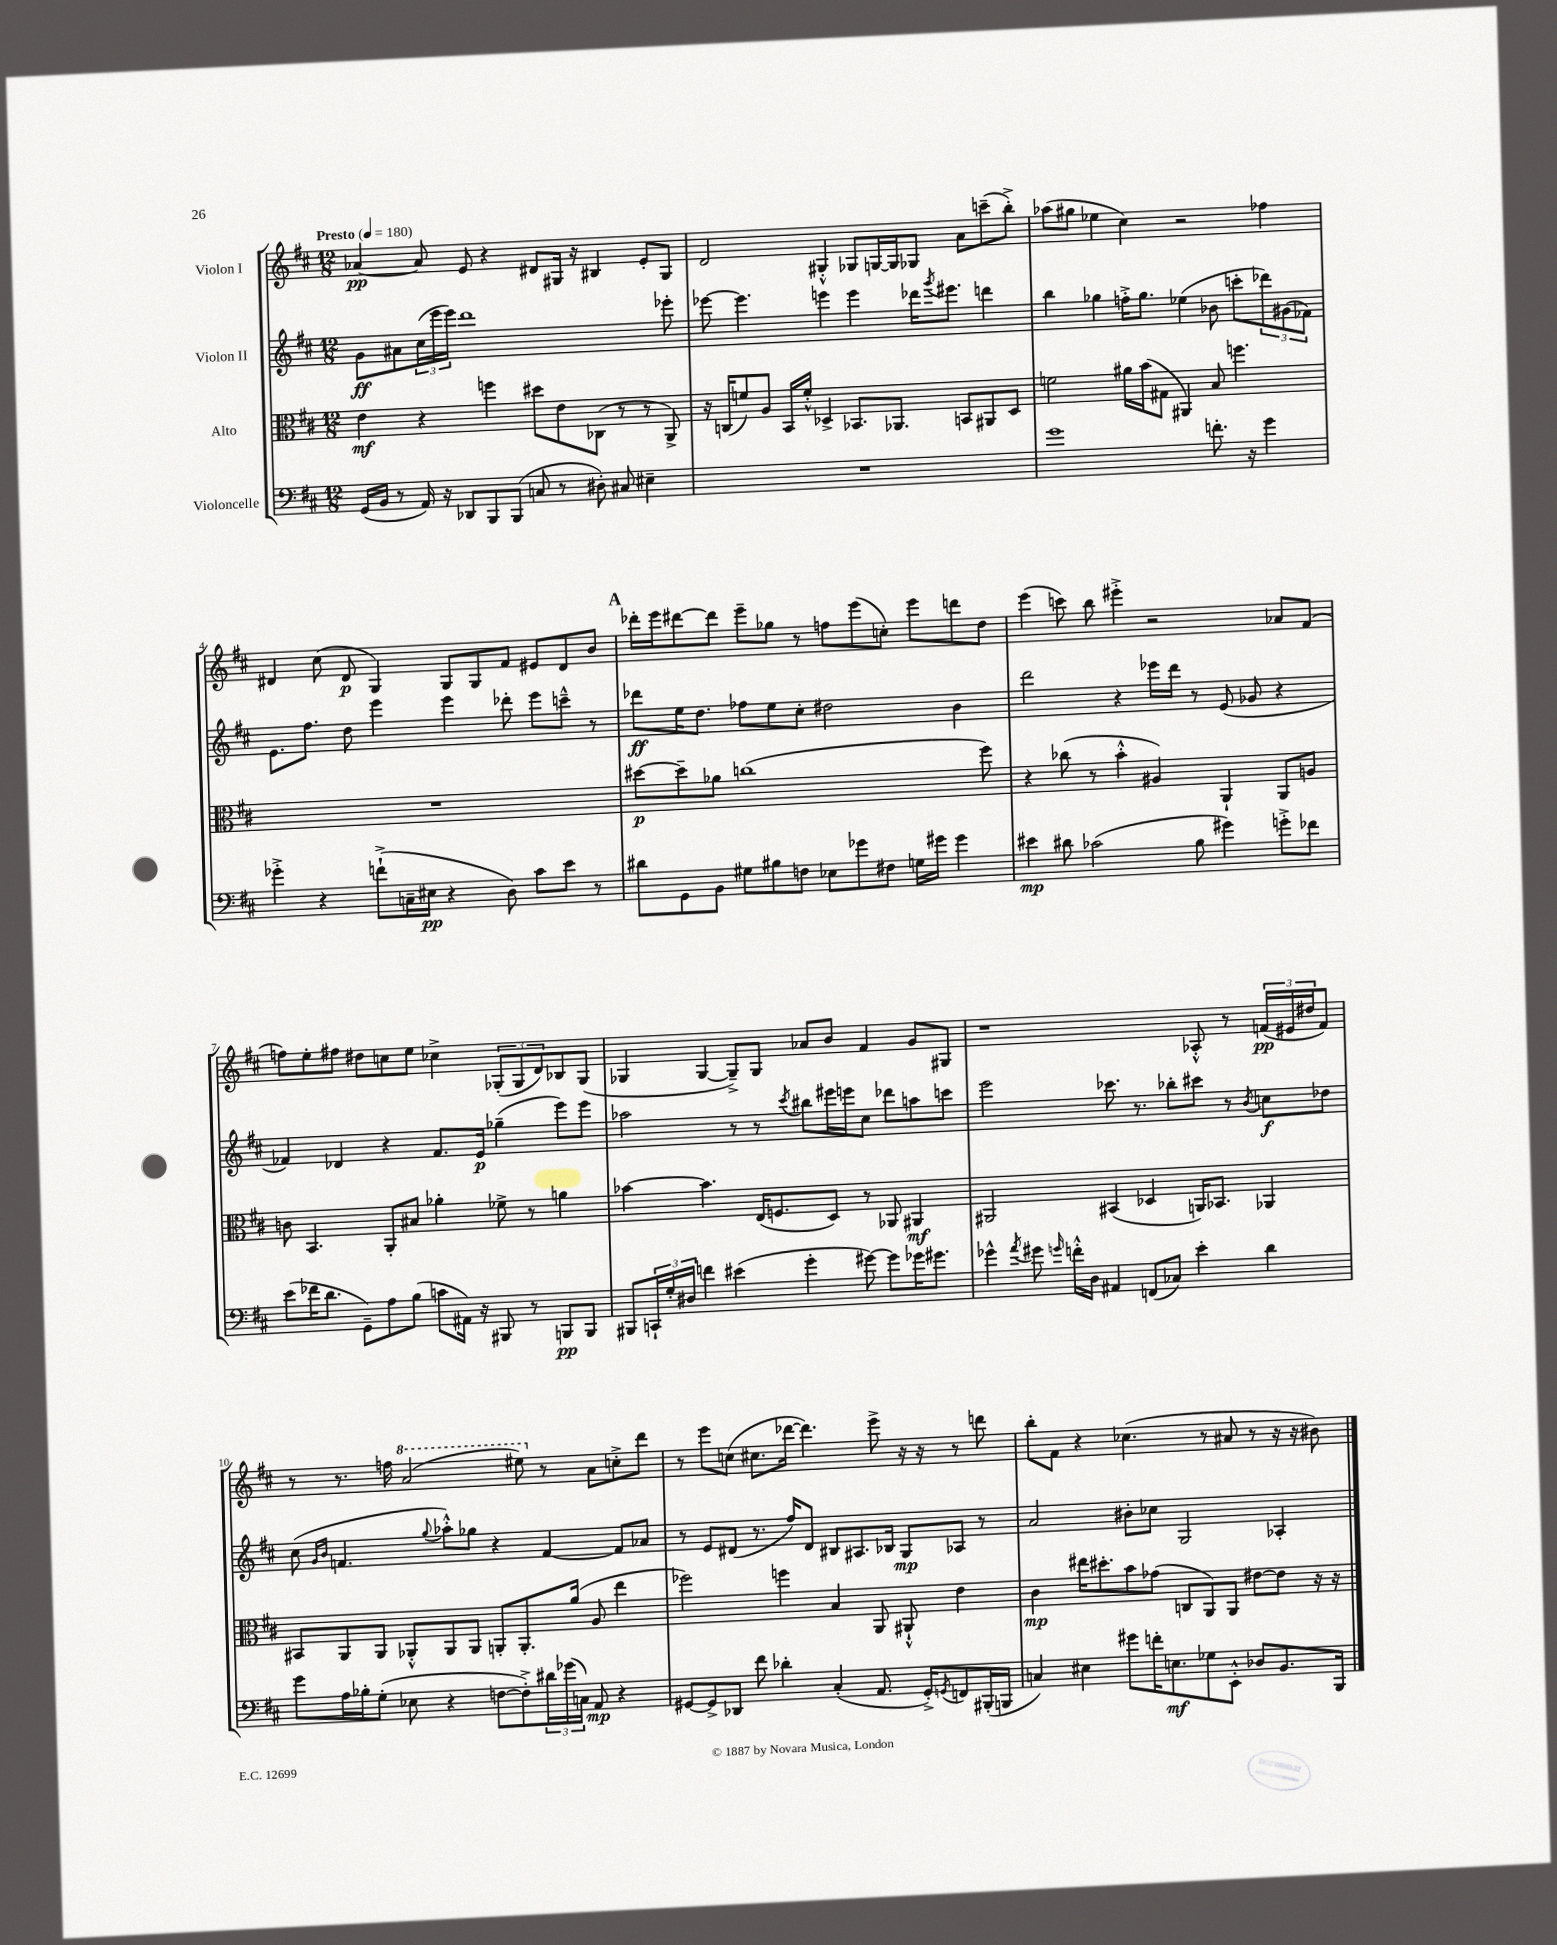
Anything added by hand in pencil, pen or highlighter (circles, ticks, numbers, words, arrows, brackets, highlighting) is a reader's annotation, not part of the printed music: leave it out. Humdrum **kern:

**kern	**kern	**kern	**kern
*staff4	*staff3	*staff2	*staff1
*clefF4	*clefC3	*clefG2	*clefG2
*k[f#c#]	*k[f#c#]	*k[f#c#]	*k[f#c#]
*M12/8	*M12/8	*M12/8	*M12/8
*MM180	*MM180	*MM180	*MM180
(16GG	4e	8g	[4a-
16BB	.	.	.
8r	.	8a#	.
16AA)	4r	(24cc#	8a-]
.	.	24eee	.
16r	.	.	.
.	.	24eee)	.
8DD-	.	1ddd	8e
8BBB	4ff	.	4r
(8BBB	.	.	.
8C	8dd#	.	8d#
8r	8e	.	16G#
.	.	.	16r
8D#')	(8C-	.	4B#
8C#	8r	.	.
4E#~	8r	.	8e'
.	8AA^)	8eee-'	8G#
=	=	=	=
1.r	16r	[8eee-	2d
.	(16C	.	.
.	8f)	4.eee-]	.
.	8A	.	.
.	16BB	.	.
.	16f'^^	.	.
.	4D-^	4eee	4G#'^^
.	8.BB-	4eee	8G-
.	.	.	[16G
.	8.AA-	.	16G]
.	.	16ddd-	8G-
.	.	8qggg	.
.	.	8.eee#	.
.	8BB	.	8a
.	8AA#	4ddd	(8ccc~
.	8D-	.	8bb'^)
=	=	=	=
1g	2f	4bb	(8aa-
.	.	.	8gg#
.	.	4gg-	4ee-
.	16a#	16ff'^	4cc#)
.	(16b	8.gg-	.
.	8G#	.	.
.	4AA#)	(4ee-	2r
8.f'	8B	8b-	.
.	4.ff	8ccc'	.
16r	.	.	.
4g	.	12ddd-)	4ff-
.	.	(12g#	.
.	.	12f-)	.
=	=	=	=
4g-'^	1.r	8.e	4d#
.	.	8.ff#	.
4r	.	.	(8cc#
.	.	8dd	8d#
(8f`^	.	4eee	4G)
16C~	.	.	.
16E#	.	.	.
4r	.	4eee	8G
.	.	.	8G
8D)	.	8ddd-'	8f#
8c#	.	8eee	8e#
8e	.	8ccc~^^	8d#
8r	.	8r	8b
=	=	=	=
8d#	[8dd#	8ddd-	16ddd-'
.	.	.	16eee
8GG	8dd#~]	16ee	[8ddd#
.	.	8.dd	.
8BB	8a-	.	8ddd#]
8G#	(1cc	8ff-	8eee~
8B#	.	8ee	8gg-
8F	.	8cc#'	8r
8E-	.	2dd#	8ff
8g-	.	.	(8eee
8F#	.	.	8cc')
16G	.	.	8eee
16g#	.	.	.
4g#	.	4b	8ddd
.	8ff#)	.	8dd
=	=	=	=
4e#	4r	2ddd	(4eee
8d#	(8cc-	.	8ccc)
(2c-	8r	.	8bb
.	4b'^^	4r	4eee#'^
.	4A#)	16eee-	2r
.	.	16ddd	.
8B	.	8r	.
4g#)	4AA`	(8e	.
.	.	8g-	.
8g'^	8AA	4r	8a-
8f-	8A	.	(8f#
=	=	=	=
(8e	8c	4f-)	8ff)
16f-	4.BB	.	8ee'
8.d	.	.	.
.	.	4d-	8ff#
8GG~)	.	.	8dd#
8A	8AA'	4r	8cc
(8B	8B#	.	8ee
8c	4a-'	8.f-	4cc-^
16AA#)	.	.	.
16r	.	16e	.
8BBB#	8f-^	(4gg-~	(12G-'
.	.	.	12G-
8r	8r	.	.
.	.	.	12d)
8BBB	4a	8eee)	8B-
8BBB	.	8eee	(8G-
=	=	=	=
8BBB#	[4b-	2aa-	4G-
24CC`	.	.	.
24G'	.	.	.
24D#	.	.	.
4f	4.b-]	.	[4G-
(4e#	.	8r	8G-~^])
.	(16E	8r	8G-
.	8.F	.	.
.	.	8qccc#	.
4g'	.	8bb#	8a-
.	8D)	16eee#	8b
.	.	16eee	.
[8g#)	8r	8cc#	4f#
8g#]	8AA-	8ddd-	.
16g-	4AA#	8aa	8g
8.g#	.	.	.
.	.	8ccc	8G#
=	=	=	=
4g-^^	2AA#	2eee	1r
8qa	.	.	.
8g#	.	.	.
16qqg	.	.	.
16f'^^	.	.	.
16D	.	.	.
4AA#	(4BB#	8.ccc-	.
.	.	8.r	.
(8FF	4D-	.	.
8C-)	.	8bb-'	.
4e'	16AA)	8ccc#	8A-'^^
.	8.BB-	.	.
.	.	8r	8r
.	.	8qb	.
4d	4AA-	8cc	(24f
.	.	.	24e#
.	.	.	24dd#
.	.	8dd-	8f)
=	=	=	=
8g	8BB#	(8cc#	8r
.	.	16qqg	.
.	.	16qqb	.
16A	8AA	4.f	8.r
16B-'	.	.	.
(8G'	8AA	.	.
.	.	.	16ff
8E-	8AA-'^^	.	(2aa
.	.	8qqgg	.
4r	8AA-	8aa-'^^)	.
.	8AA-	8gg-	.
[8F	8AA'	4r	.
8F'^])	8.AA'	.	8eee#)
24d#	.	[4f	8r
(24g-	.	.	.
.	(16a	.	.
24C)	.	.	.
8AA	8A	.	8a
4r	4ee	8f]	8cc'^
.	.	8a-	8ddd
=	=	=	=
[8GG#	2ff-)	8r	8r
8GG#^]	.	8e	8eee
8DD-	.	(8d#	(8cc
8f#	.	8.r	8.cc#
4d-'	4ff	.	.
.	.	16ff#)	[16ddd-
.	.	8d#	4.ddd-])
(4C#'	4B	8B#	.
.	.	8.A#	.
8.AA	8AA	.	8eee^
.	.	16B-	.
.	8AA#`^^	8G	16r
16GG#'^)	.	.	16r
8qGG	.	.	.
8FF	4e	8A-	8r
(16BBB#'	.	8r	8ddd
16BBB	.	.	.
=	=	=	=
4C)	4c#	2a	8bb'
.	.	.	8f#
4E#	16ee#	.	4r
.	8.dd#'	.	.
8g#	8b	8b#'	(4.cc-
16f'	(8g-	8cc-	.
8.E	.	.	.
.	8C	2G	.
8G-	8AA)	.	8r
8EE'^^	8AA	.	8a#
8D-	[8e#	.	8r
8.BB	8e#]	4A-'	16r
.	.	.	16r
.	16r	.	8b#)
16BBB	16r	.	.
==	==	==	==
*-	*-	*-	*-
